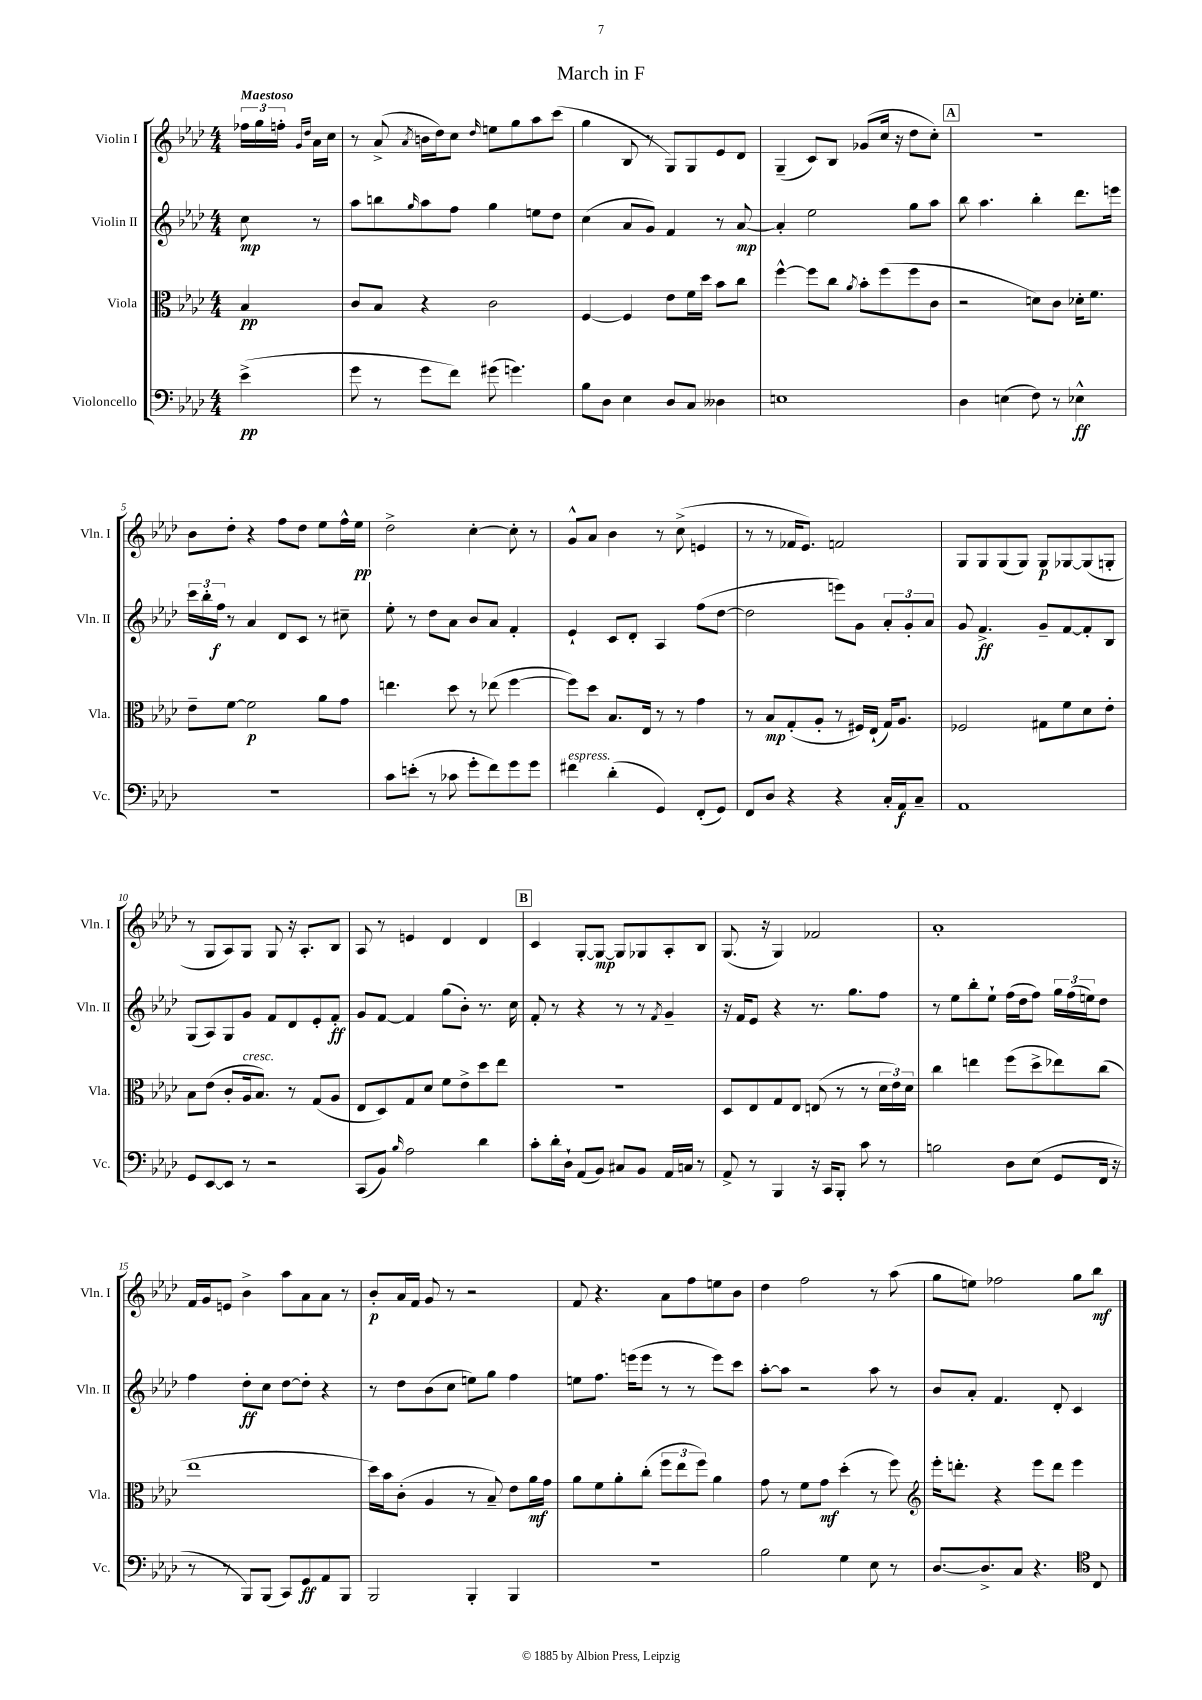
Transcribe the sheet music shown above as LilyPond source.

\header { title = "March in F" }
<<
\new StaffGroup <<
\new Staff = "s0" \with { instrumentName = "Violin I" shortInstrumentName = "Vln. I" } {
    \clef treble \key aes \major \numericTimeSignature \time 4/4 \partial 4 \tempo "Maestoso"
    \tuplet 3/2 { fes''16 g''16 f''16-. } \grace { g'16 des''16 } aes'16 c''16 |
    r8 aes'8->( \acciaccatura { aes'8 } b'16 des''16) c''8 \grace { des''16 } e''8 g''8 aes''8 c'''8( |
    g''4 bes8 r8 g8) g8 ees'8 des'8 |
    g4--( c'8) bes8 ges'8( c''16 r16 des''8 c''8-.) |
    \mark \markup { \box "A" } R1 |
    bes'8 des''8-. r4 f''8 des''8 ees''8 f''16-^ ees''16\pp |
    des''2-> c''4~-. c''8-. r8 |
    g'8-^ aes'8 bes'4 r8 c''8->( e'4 |
    r8 r8 fes'16 ees'8.) f'2 |
    g8 g8 g8( g8) g8\p ges8~ ges8( g8-. |
    r8 g8 aes8) g8 g8 r16 aes8.-. bes8 |
    aes8 r8 e'4 des'4 des'4 |
    \mark \markup { \box "B" } c'4 g8~-. g8~\mp g8 ges8 aes8-. bes8 |
    g8.( r16 g4) fes'2 |
    aes'1-. |
    f'16 g'16 e'8 bes'4-> aes''8 aes'8 aes'8 r8 |
    bes'8-.\p aes'16 f'16 g'8 r8 r2 |
    f'8 r4. aes'8 f''8 e''8 bes'8 |
    des''4 f''2 r8 aes''8( |
    g''8 e''8) fes''2 g''8 bes''8\mf \bar "|." |
}
\new Staff = "s1" \with { instrumentName = "Violin II" shortInstrumentName = "Vln. II" } {
    \clef treble \key aes \major \numericTimeSignature \time 4/4 \partial 4
    c''8\mp r8 |
    aes''8 b''8 \grace { g''16 } aes''8 f''8 g''4 e''8 des''8 |
    c''4( aes'8 g'8) f'4 r8 aes'8~\mp |
    aes'4-. ees''2 g''8 aes''8 |
    \mark \markup { \box "A" } bes''8 aes''4. bes''4-. des'''8. e'''16 |
    \tuplet 3/2 { c'''16 bes''16-. f''16\f } r8 aes'4 des'8 c'8 r8 cis''8-- |
    ees''8-. r8 des''8 aes'8 bes'8 aes'8 f'4-. |
    ees'4-! c'8 des'8-. aes4 f''8( des''8~ |
    des''2 e'''8) g'8 \tuplet 3/2 { aes'8-. g'8-. aes'8 } |
    g'8 f'4.->\ff g'8-- f'8~ f'8-. bes8 |
    g8( aes8) g8 g'8 f'8 des'8 ees'8-. f'8-.\ff |
    g'8 f'8~ f'4 g''8( bes'8-.) r8. c''16 |
    \mark \markup { \box "B" } f'8-. r8 r4 r8 r8 \acciaccatura { f'8 } g'4-- |
    r16 f'16 ees'8 r4 r8. g''8. f''8 |
    r8 ees''8 bes''8-. ees''8-! f''16( des''16 f''8) \tuplet 3/2 { g''16 f''16( e''16) } des''8 |
    f''4 des''8-.\ff c''8 des''8~ des''8-. r4 |
    r8 des''8 bes'8( c''8 e''8) g''8 f''4 |
    e''8 f''8. e'''16( e'''8 r8 r8 e'''8) c'''8 |
    aes''8~-. aes''8 r2 aes''8 r8 |
    bes'8 aes'8-. f'4. des'8-. c'4 \bar "|." |
}
\new Staff = "s2" \with { instrumentName = "Viola" shortInstrumentName = "Vla." } {
    \clef alto \key aes \major \numericTimeSignature \time 4/4 \partial 4
    bes4\pp |
    c'8 bes8 r4 c'2 |
    f4~ f4 ees'8 f'16 des''16 bes'8 c''8 |
    f''4~-^ f''8 c''8 \acciaccatura { aes'8 } bes'8-. f''8( f''8 c'8 |
    \mark \markup { \box "A" } r2 d'8) c'8 des'16-. f'8. |
    ees'8-- f'8~ f'2\p aes'8 g'8 |
    e''4. des''8 r8 ees''8( f''4~ |
    f''8) des''8 bes8. ees16 r8 r8 g'4 |
    r8 bes8\mp g8-.( aes8-. r8 fis16) ees16-!( g16) aes8. |
    fes2 gis8 f'8 des'8 ees'8-. |
    bes8 ees'8( c'8-. aes16^\markup { \italic "cresc." } bes8.) r8 g8( aes8 |
    ees8 des8) g8 des'8 f'8 ees'8-> des''8 ees''8 |
    \mark \markup { \box "B" } R1 |
    des8 ees8 g8 ees8 e8( r8 r8 \tuplet 3/2 { des'16 ees'16) des'16 } |
    c''4 e''4 f''8( des''8-> ees''8) c''8( |
    ees''1 |
    des''16) bes'16 c'8-.( aes4 r8 bes8--) ees'8 aes'16\mf g'16 |
    aes'8 f'8 aes'8-. c''8-.( \tuplet 3/2 { f''8 ees''8 f''8) } aes'4 |
    g'8 r8 f'8 g'8\mf des''4-.( r8 f''8) |
    \clef treble ees'''16-. d'''8.-. r4 ees'''8 d'''8 ees'''4 \bar "|." |
}
\new Staff = "s3" \with { instrumentName = "Violoncello" shortInstrumentName = "Vc." } {
    \clef bass \key aes \major \numericTimeSignature \time 4/4 \partial 4
    ees'4->\pp( |
    g'8 r8 g'8 f'8) gis'8( g'4.) |
    bes8 des8 ees4 des8 c8 deses4 |
    e1 |
    \mark \markup { \box "A" } des4 e4( f8) r8 ees4-^\ff |
    R1 |
    c'8 e'8-.( r8 ces'8 g'8-. f'8) g'8 g'8 |
    fis'4^\markup { \italic "espress." } des'4-.( g,4) f,8-.( g,8) |
    f,8 des8 r4 r4 c16-. aes,16\f c8-- |
    aes,1 |
    g,8 ees,8~ ees,8 r8 r2 |
    c,8( bes,8) \grace { bes16 } aes2 des'4 |
    \mark \markup { \box "B" } c'8-. des'16-. des16-! aes,8( bes,8) cis8 bes,8 aes,16 c16 r8 |
    aes,8-> r8 bes,,4 r16 c,16 bes,,8-. c'8 r8 |
    b2 des8 ees8( g,8 f,16 r16 |
    r8 r8 bes,,8) bes,,8( c,8) g,8\ff aes,8 bes,,8 |
    bes,,2 bes,,4-. bes,,4 |
    R1 |
    bes2 g4 ees8 r8 |
    des8.~ des8.-> c8 r4. \clef tenor c8 \bar "|." |
}
>>
>>
